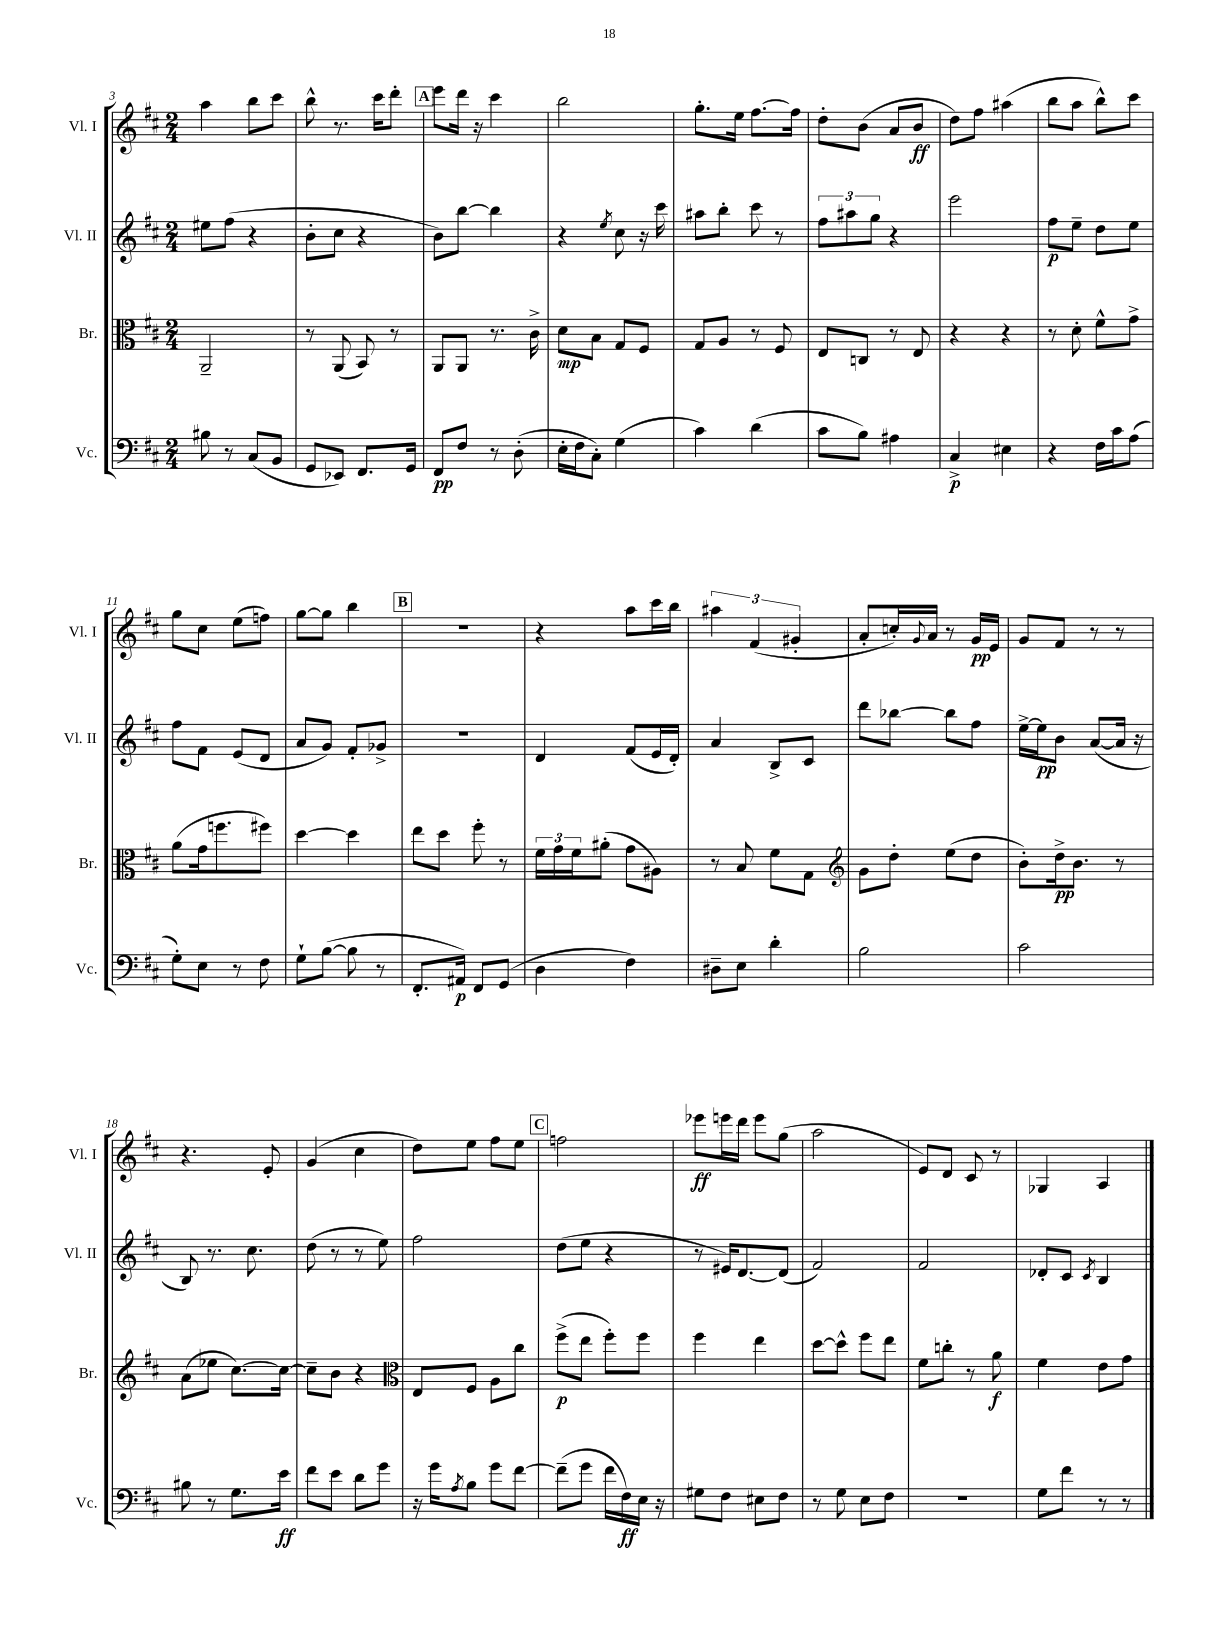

**kern	**dynam	**kern	**dynam	**kern	**dynam	**kern	**dynam
*part4	*part4	*part3	*part3	*part2	*part2	*part1	*part1
*staff4	*staff4	*staff3	*staff3	*staff2	*staff2	*staff1	*staff1
*I"Vc.	*	*I"Br.	*	*I"Vl. II	*	*I"Vl. I	*
*I'Vc.	*	*I'Br.	*	*I'Vl. II	*	*I'Vl. I	*
*clefF4	*	*clefC3	*	*clefG2	*	*clefG2	*
*k[f#c#]	*	*k[f#c#]	*	*k[f#c#]	*	*k[f#c#]	*
*M2/4	*	*M2/4	*	*M2/4	*	*M2/4	*
=3	=3	=3	=3	=3	=3	=3	=3
8B#X\	.	2AA~/	.	8ee#X\L	.	4aa\	.
8r	.	.	.	(8ff#\J	.	.	.
(8C#/L	.	.	.	4r	.	8bb\L	.
8BB/J	.	.	.	.	.	8ccc#\J	.
=4	=4	=4	=4	=4	=4	=4	=4
8GG/L	.	8r	.	8b'\L	.	8bb^^\	.
8EE-X/J)	.	(8AA/	.	8cc#\J	.	8.r	.
8.FF#/L	.	8BB/)	.	4r	.	.	.
.	.	.	.	.	.	16ccc#\KL	.
.	.	8r	.	.	.	8ddd'\J	.
16GG/Jk	.	.	.	.	.	.	.
!!LO:REH:place=s1:t=A
=5	=5	=5	=5	=5	=5	=5	=5
8FF#/L	pp	8AA/L	.	8b\L)	.	8eee\L	.
8F#/J	.	8AA/J	.	[8bb\J	.	16ddd\Jk	.
.	.	.	.	.	.	16r	.
8r	.	8.r	.	4bb\]	.	4ccc#\	.
(8D'\	.	.	.	.	.	.	.
.	.	16c#^\	.	.	.	.	.
=6	=6	=6	=6	=6	=6	=6	=6
16E'\LL	.	8d\L	mp	4r	.	2bb\	.
16F#\J	.	.	.	.	.	.	.
8C#'\J)	.	8B\J	.	.	.	.	.
.	.	.	.	8qee/	.	.	.
(4G\	.	8G/L	.	8cc#\	.	.	.
.	.	8F#/J	.	16r	.	.	.
.	.	.	.	16ccc#\	.	.	.
=7	=7	=7	=7	=7	=7	=7	=7
4c#\)	.	8G/L	.	8aa#X\L	.	8.gg'\L	.
.	.	8A/J	.	8bb'\J	.	.	.
.	.	.	.	.	.	16ee\Jk	.
(4d\	.	8r	.	8ccc#\	.	[8.ff#\L	.
.	.	8F#/	.	8r	.	.	.
.	.	.	.	.	.	16ff#\Jk]	.
=8	=8	=8	=8	=8	=8	=8	=8
8c#\L	.	8E/L	.	12ff#\L	.	8dd'\L	.
.	.	.	.	12aa#X\	.	.	.
8B\J)	.	8Cn/J	.	.	.	(8b\J	.
.	.	.	.	12gg\J	.	.	.
4A#X\	.	8r	.	4r	.	8a/L	.
.	.	8E/	.	.	.	8b/J	ff
=9	=9	=9	=9	=9	=9	=9	=9
4C#^/	p	4r	.	2eee\	.	8dd\L)	.
.	.	.	.	.	.	8ff#\J	.
4E#X\	.	4r	.	.	.	(4aa#X\	.
=10	=10	=10	=10	=10	=10	=10	=10
4r	.	8r	.	8ff#\L	p	8bb\L	.
.	.	8d'\	.	8ee~\J	.	8aa\J	.
16F#\LL	.	8f#^^\L	.	8dd\L	.	8bb^^\L)	.
16c#\J	.	.	.	.	.	.	.
(8A\J	.	8g^\J	.	8ee\J	.	8ccc#\J	.
!!LO:LB:g=z
=11	=11	=11	=11	=11	=11	=11	=11
8G'\L)	.	(8a\L	.	8ff#\L	.	8gg\L	.
8E\J	.	16g\k	.	8f#\J	.	8cc#\J	.
.	.	8.ffn\	.	.	.	.	.
8r	.	.	.	(8e/L	.	(8ee\L	.
8F#\	.	8ff#X\J)	.	8d/J	.	8ffn\J)	.
=12	=12	=12	=12	=12	=12	=12	=12
8G`\L	.	[4dd\	.	8a/L	.	[8gg\L	.
([8B\J	.	.	.	8g/J)	.	8gg\J]	.
8B\]	.	4dd\]	.	8f#'/L	.	4bb\	.
8r	.	.	.	8g-X^/J	.	.	.
!!LO:REH:place=s1:t=B
=13	=13	=13	=13	=13	=13	=13	=13
8.FF#'/L	.	8ee\L	.	2r	.	2r	.
.	.	8dd\J	.	.	.	.	.
16AA#X/Jk)	p	.	.	.	.	.	.
8FF#/L	.	8ff#'\	.	.	.	.	.
(8GG/J	.	8r	.	.	.	.	.
=14	=14	=14	=14	=14	=14	=14	=14
4D\	.	24f#\LL	.	4d/	.	4r	.
.	.	24g\	.	.	.	.	.
.	.	24f#\J	.	.	.	.	.
.	.	(8a#X'\J	.	.	.	.	.
4F#\)	.	8g\L	.	(8f#/L	.	8aa\L	.
.	.	8A#X\J)	.	16e/L	.	16ccc#\L	.
.	.	.	.	16d'/JJ)	.	16bb\JJ	.
=15	=15	=15	=15	=15	=15	=15	=15
8D#X~\L	.	8r	.	4a/	.	6aa#X\	.
8E\J	.	8B/	.	.	.	.	.
.	.	.	.	.	.	(6f#/	.
4d'\	.	8f#\L	.	8B^/L	.	.	.
.	.	.	.	.	.	6g#X'/	.
.	.	8G\J	.	8c#/J	.	.	.
=16	=16	=16	=16	=16	=16	=16	=16
*	*	*clefG2	*	*	*	*	*
2B\	.	8g\L	.	8ddd\L	.	8a'/L	.
.	.	8dd'\J	.	[8bb-X\J	.	16ccn'/L)	.
.	.	.	.	.	.	8qqg/	.
.	.	.	.	.	.	16a/JJ	.
.	.	(8ee\L	.	8bb-\L]	.	8r	.
.	.	8dd\J	.	8ff#\J	.	16g/LL	pp
.	.	.	.	.	.	16e/JJ	.
=17	=17	=17	=17	=17	=17	=17	=17
2c#\	.	8b'\L)	.	[16ee^\LL	.	8g/L	.
.	.	.	.	16ee\J]	pp	.	.
.	.	16dd^\k	pp	8b\J	.	8f#/J	.
.	.	8.b\J	.	.	.	.	.
.	.	.	.	([8a/L	.	8r	.
.	.	8r	.	16a/Jk]	.	8r	.
.	.	.	.	16r	.	.	.
!!LO:LB:g=z
=18	=18	=18	=18	=18	=18	=18	=18
8B#X\	.	(8a\L	.	8B/)	.	4.r	.
8r	.	8ee-X\J	.	8.r	.	.	.
8.G\L	.	[8.cc#\L)	.	.	.	.	.
.	.	.	.	8.cc#\	.	.	.
.	.	.	.	.	.	8e'/	.
16e\Jk	ff	16cc#\Jk_	.	.	.	.	.
=19	=19	=19	=19	=19	=19	=19	=19
8f#\L	.	8cc#~\L]	.	(8dd\	.	(4g/	.
8e\J	.	8b\J	.	8r	.	.	.
8d\L	.	4r	.	8r	.	4cc#\	.
8g\J	.	.	.	8ee\)	.	.	.
=20	=20	=20	=20	=20	=20	=20	=20
*	*	*clefC3	*	*	*	*	*
16r	.	8E/L	.	2ff#\	.	8dd\L)	.
16g\KL	.	.	.	.	.	.	.
8qA/	.	.	.	.	.	.	.
8B\J	.	8F#/J	.	.	.	8ee\J	.
8g\L	.	8A\L	.	.	.	8ff#\L	.
[8f#\J	.	8cc#\J	.	.	.	8ee\J	.
!!LO:REH:place=s1:t=C
=21	=21	=21	=21	=21	=21	=21	=21
(8f#~\L]	.	(8ff#^\L	p	(8dd\L	.	2ffn\	.
8g\J	.	8ee\J	.	8ee\J	.	.	.
16f#\LL	.	8ff#'\L)	.	4r	.	.	.
16F#\)	ff	.	.	.	.	.	.
16E\JJ	.	8ff#\J	.	.	.	.	.
16r	.	.	.	.	.	.	.
=22	=22	=22	=22	=22	=22	=22	=22
8G#X\L	.	4ff#\	.	8r	.	8eee-X\L	ff
8F#\J	.	.	.	16e#X/KL)	.	16eeen\L	.
.	.	.	.	[8.d/	.	16ddd\JJ	.
8E#X\L	.	4ee\	.	.	.	8eee\L	.
8F#\J	.	.	.	(8d/J]	.	(8gg\J	.
=23	=23	=23	=23	=23	=23	=23	=23
8r	.	[8dd\L	.	2f#/)	.	2aa\	.
8G\	.	8dd^^\J]	.	.	.	.	.
8E\L	.	8ff#\L	.	.	.	.	.
8F#\J	.	8ee\J	.	.	.	.	.
=24	=24	=24	=24	=24	=24	=24	=24
2r	.	8f#\L	.	2f#/	.	8e/L)	.
.	.	8ccn'\J	.	.	.	8d/J	.
.	.	8r	.	.	.	8c#/	.
.	.	8a\	f	.	.	8r	.
=25	=25	=25	=25	=25	=25	=25	=25
8G\L	.	4f#\	.	8d-X'/L	.	4G-X/	.
8f#\J	.	.	.	8c#/J	.	.	.
.	.	.	.	8qc#/	.	.	.
8r	.	8e\L	.	4B/	.	4A/	.
8r	.	8g\J	.	.	.	.	.
==	==	==	==	==	==	==	==
*-	*-	*-	*-	*-	*-	*-	*-
